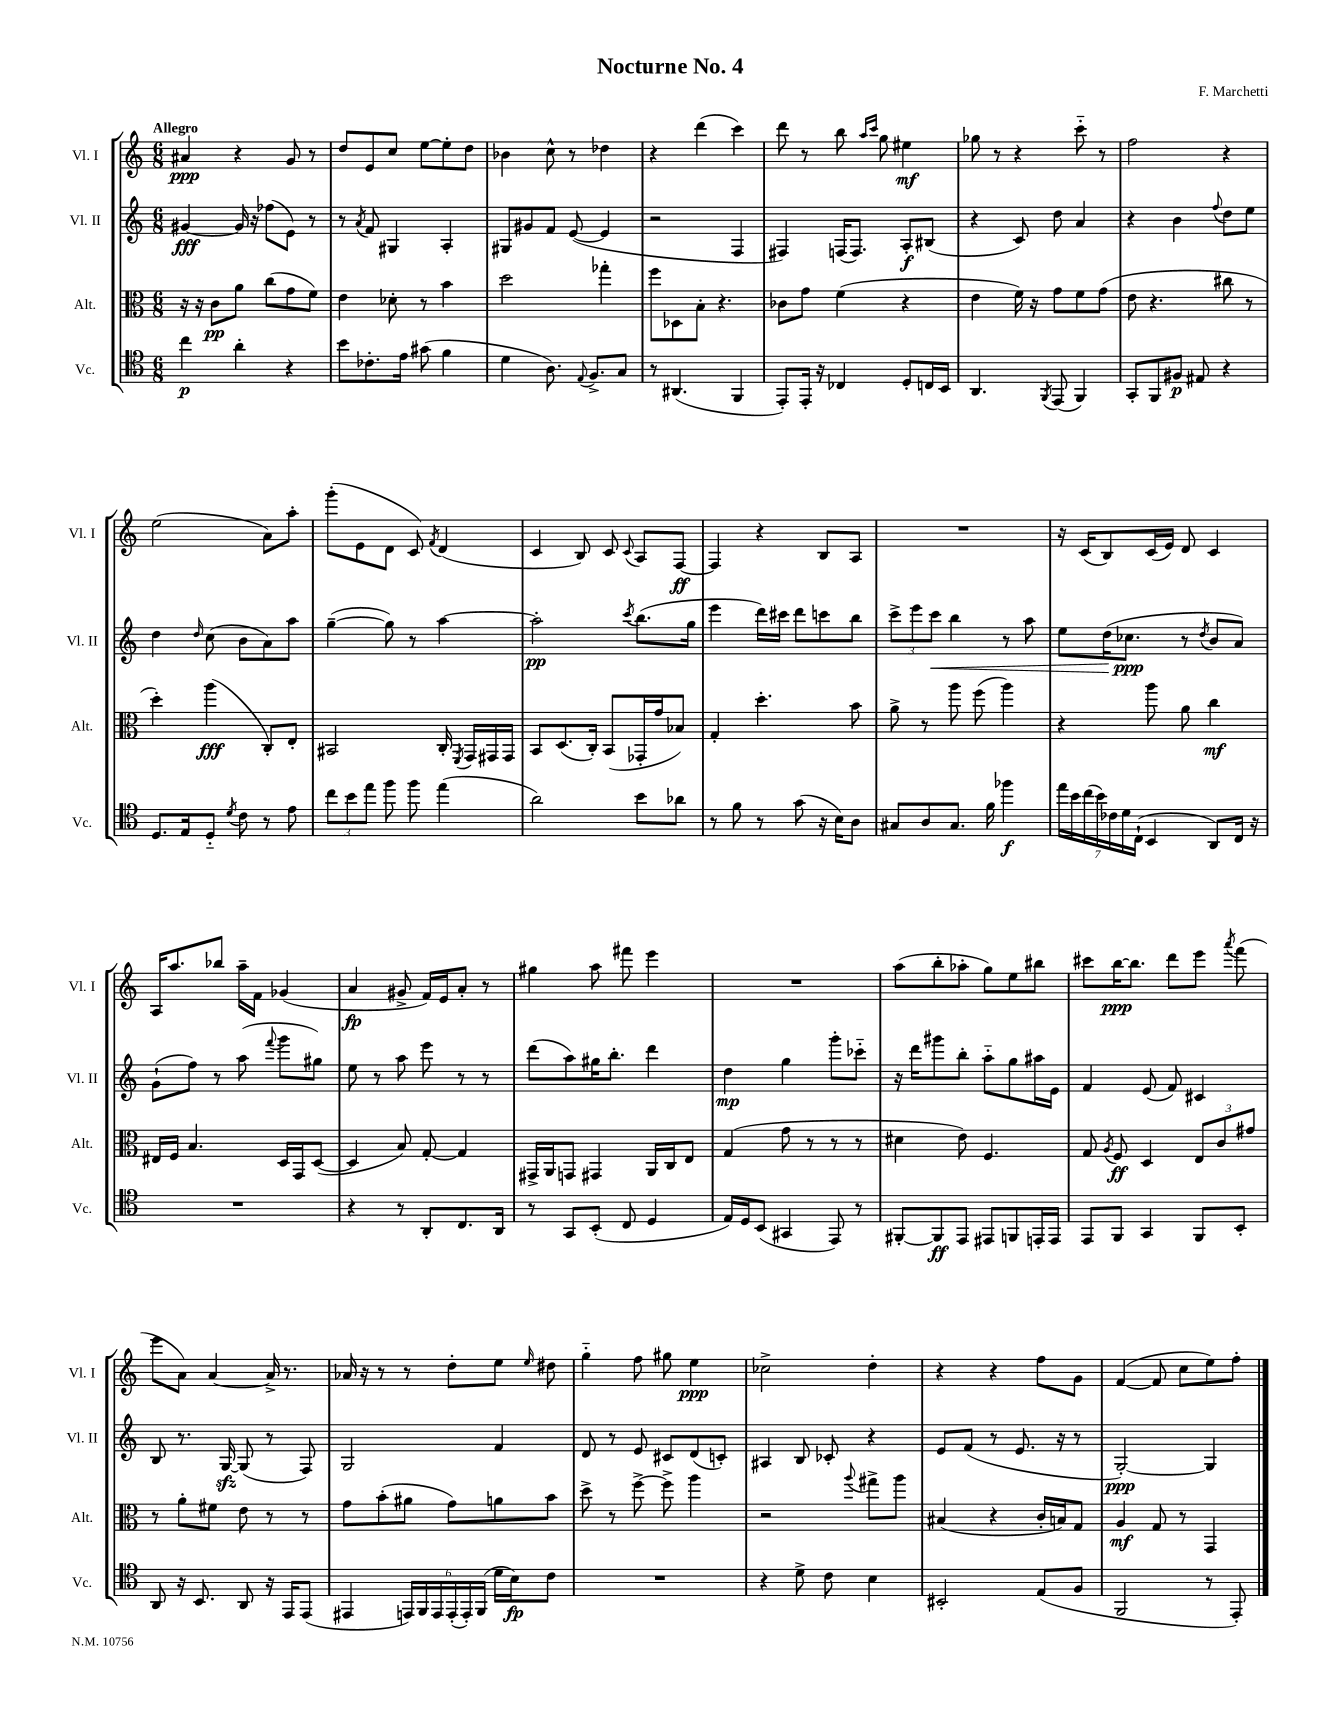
\header { title = "Nocturne No. 4" composer = "F. Marchetti" }
<<
\new StaffGroup <<
\new Staff = "s0" \with { instrumentName = "Vl. I" shortInstrumentName = "Vl. I" } {
    \clef treble \key c \major \numericTimeSignature \time 6/8 \tempo "Allegro"
    \autoBeamOff ais'4\ppp r4 g'8 r8 |
    d''8[ e'8 c''8] e''8[~ e''8-. d''8] |
    bes'4 c''8-^ r8 des''4 |
    r4 d'''4( c'''4) |
    d'''8 r8 b''8 \grace { a''16[ c'''16] } g''8 eis''4\mf |
    ges''8 r8 r4 c'''8-_ r8 |
    f''2 r4 |
    e''2( a'8[) a''8]-. |
    g'''8[-.( e'8 d'8] c'8) \acciaccatura { f'8 } d'4( |
    c'4 b8) c'8 \appoggiatura { c'8 } a8[ f8]~\ff |
    f4 r4 b8[ a8] |
    R2. |
    r16 c'16[( b8) c'16( e'16]) d'8 c'4 |
    a16[ a''8. bes''8] a''16[-- f'16] ges'4( |
    a'4\fp gis'8-> f'16[) e'16 a'8]-. r8 |
    gis''4 a''8 fis'''8 e'''4 |
    R2. |
    a''8[( b''8-. aes''8]-. g''8[) e''8 bis''8] |
    cis'''8[ b''16~\ppp b''8.] d'''8[ e'''8] \acciaccatura { a'''8 } f'''8( |
    e'''8[ a'8]) a'4~ a'16-> r8. |
    aes'16 r16 r8 r8 d''8[-. e''8] \grace { e''16 } dis''8 |
    g''4-_ f''8 gis''8 e''4\ppp |
    ces''2-> d''4-. |
    r4 r4 f''8[ g'8] |
    f'4~( f'8 c''8[ e''8) f''8]-. \bar "|." |
}
\new Staff = "s1" \with { instrumentName = "Vl. II" shortInstrumentName = "Vl. II" } {
    \clef treble \key c \major \numericTimeSignature \time 6/8
    \autoBeamOff gis'4~\fff gis'16 r16 fes''8[( e'8]) r8 |
    r8 \acciaccatura { a'8 } f'8 gis4 a4-. |
    gis8[ gis'8 f'8] e'8~( e'4 |
    r2 f4 |
    fis4) f16[( f8.]) a8[-.\f bis8]( |
    r4 c'8) d''8 a'4 |
    r4 b'4 \appoggiatura { f''8 } d''8[ e''8] |
    d''4 \grace { d''16 } c''8( b'8[ a'8) a''8] |
    g''4~--( g''8) r8 a''4~ |
    a''2-.\pp \acciaccatura { c'''8 } b''8.[( g''16] |
    e'''4 d'''16[) cis'''16] d'''8[ c'''8 b''8] |
    \tuplet 3/2 { c'''8[-> e'''8 c'''8]\< } b''4 r8 a''8 |
    e''8[ d''16( ces''8.]\ppp\! r8 \acciaccatura { d''8 } b'8[ a'8]) |
    g'8[-!( f''8]) r8 a''8( \appoggiatura { f'''8 } g'''8[ gis''8]) |
    e''8 r8 a''8 e'''8 r8 r8 |
    d'''8[( a''8) gis''16 b''8.]-. d'''4 |
    d''4\mp g''4 g'''8[-. ces'''8]-_ |
    r16 d'''16[ gis'''8 b''8]-. a''8[-_ g''8 ais''16 e'16] |
    f'4 e'8( f'8) cis'4 |
    b8 r8. g16~\sfz g8( r8 f8) |
    g2 f'4 |
    d'8 r8 e'8 cis'8[ d'8( c'8]-.) |
    ais4 b8 ces'8-. r4 |
    e'8[ f'8]( r8 e'8. r16 r8 |
    g2~-.\ppp) g4 \bar "|." |
}
\new Staff = "s2" \with { instrumentName = "Alt." shortInstrumentName = "Alt." } {
    \clef alto \key c \major \numericTimeSignature \time 6/8
    \autoBeamOff r16 r16 c'8[\pp a'8] c''8[( g'8 f'8]) |
    e'4 des'8-. r8 b'4 |
    d''2 ges''4-. |
    f''8[ des8 b8]-. r4. |
    ces'8[ g'8] f'4( r4 |
    e'4 f'16) r16 g'8[ f'8 g'8]( |
    e'8 r4. cis''8 r8 |
    d''4-.) a''4\fff( c8[-.) e8]-. |
    bis,2 c16-. \acciaccatura { f,8 } g,16[ gis,16 gis,16] |
    b,8[ d8.( c16]-.) b,8[( ges,16-. g'16 bes8]) |
    g4-. d''4.-. b'8 |
    a'8-> r8 a''8 f''8( a''4) |
    r4 a''8 a'8 c''4\mf |
    eis16[ f16] b4. d16[ g,16 d8]~( |
    d4 b8) g8~-. g4 |
    gis,16[-> a,16 g,8] gis,4 a,16[ c16 e8] |
    g4( g'8 r8 r8 r8 |
    dis'4 e'8) f4. |
    g8 \acciaccatura { a8 } f8\ff d4 \tuplet 3/2 { e8[ c'8 gis'8] } |
    r8 a'8[-. fis'8] e'8 r8 r8 |
    g'8[ b'8-.( ais'8] g'8[) a'8 b'8] |
    d''8-> r8 f''8~-> f''8-> a''4 |
    r2 \appoggiatura { a''8 } gis''8[-> a''8] |
    bis4( r4 c'16[-. b16) g8] |
    a4\mf g8 r8 g,4 \bar "|." |
}
\new Staff = "s3" \with { instrumentName = "Vc." shortInstrumentName = "Vc." } {
    \clef tenor \key c \major \numericTimeSignature \time 6/8
    \autoBeamOff c''4\p a'4-. r4 |
    b'8[ ces'8.-. e'16] gis'8( f'4 |
    d'4 a8.) \appoggiatura { e8 } f8.[-> g8] |
    r8 ais,4.( f,4 |
    e,8[-.) e,16]-. r16 ces4 d8[-. c16 b,16] |
    a,4. \acciaccatura { f,8 } e,8( f,4) |
    g,8[-. f,8 fis8]\p eis8 r4 |
    d8.[ e16 d8]-_ \acciaccatura { d'8 } c'8 r8 e'8 |
    \tuplet 3/2 { c''8[ b'8 e''8] } f''8 f''8 e''4( |
    a'2) b'8[ aes'8] |
    r8 f'8 r8 g'8( r16 b16[) a8] |
    gis8[ a8 gis8.] f'16 fes''4\f |
    \tuplet 7/4 { e''16[ b'16 c''16( b'16) ces'16 d'16 c16]-!( } b,4 a,8[) c16] r16 |
    R2. |
    r4 r8 a,8[-. c8. a,16] |
    r8 g,8[ b,8]-.( c8 d4 |
    e16[) d16 b,8]( gis,4 e,8) r8 |
    fis,8[~-. fis,8\ff e,8] eis,8[ f,8 e,16-. e,16] |
    e,8[ f,8] g,4 f,8[ b,8]-. |
    a,8 r16 b,8. a,8 r16 e,16[ e,8]( |
    eis,4 \tuplet 6/4 { e,16[) f,16 e,16 e,16-.( e,16-.) f,16]( } d'16[ b16\fp) c'8] |
    R2. |
    r4 d'8-> c'8 b4 |
    bis,2-. e8[( f8] |
    f,2 r8 e,8-.) \bar "|." |
}
>>
>>
\layout { \context { \Score \remove "Bar_number_engraver" } }
